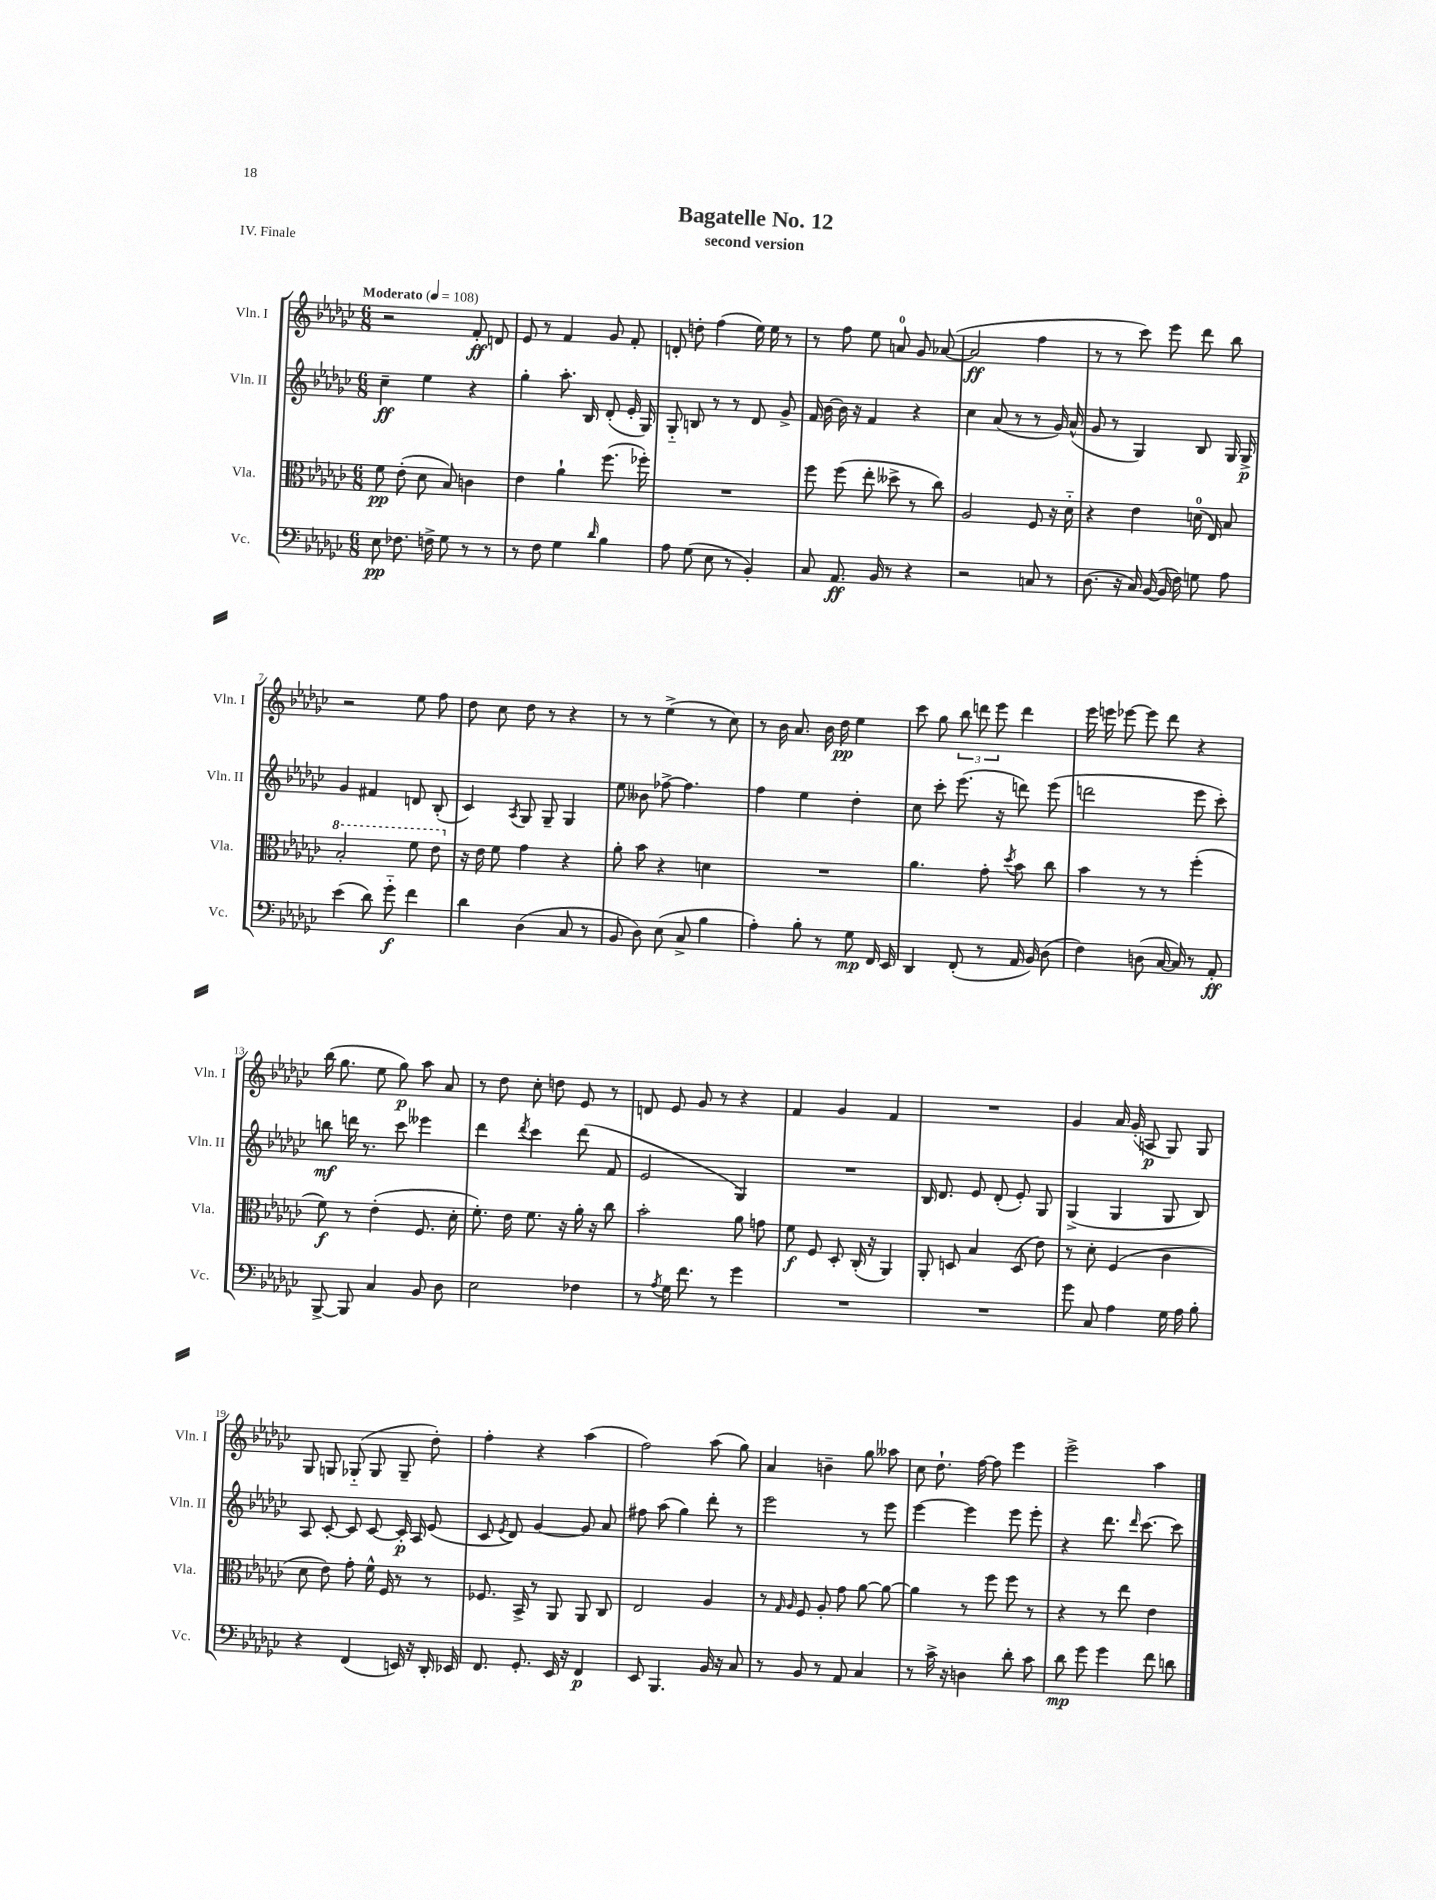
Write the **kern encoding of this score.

**kern	**kern	**kern	**kern
*staff4	*staff3	*staff2	*staff1
*clefF4	*clefC3	*clefG2	*clefG2
*k[b-e-a-d-g-c-]	*k[b-e-a-d-g-c-]	*k[b-e-a-d-g-c-]	*k[b-e-a-d-g-c-]
*M6/8	*M6/8	*M6/8	*M6/8
*MM108	*MM108	*MM108	*MM108
8E-	8f	4cc-~	2r
8.F-	(8e-'	.	.
.	8d-	4ee-	.
16F^	.	.	.
8G-	8B-)	.	.
8r	4c	4r	8f'
8r	.	.	8d
=	=	=	=
8r	4e-	4gg-'	8e-
8F	.	.	8r
4G-	4a-`	8.aa-'	4f
.	.	16B-	.
16qqd-	.	.	.
4B-	(8.ff	(8d-'	8g-
.	.	16e-'	8f'
.	16ff-')	16G-)	.
=	=	=	=
8A-	2.r	8G-'~	8d'
(8G-	.	8B	8dd'
8E-	.	8r	(4ff
8r	.	8r	.
4BB-')	.	8d-	16ee-)
.	.	.	16ee-
.	.	8g-^	8r
=	=	=	=
8C-	8ff	16f	8r
.	.	[16b-	.
8.AA-	(8ff	16b-]	8ff
.	.	16r	.
.	8ee-'	4f	8ee-
16BB-	.	.	.
8r	8dd--^	.	8a
4r	8r	4r	8g-
.	8cc-)	.	([8a-
=	=	=	=
2r	2A-	4cc-	2a-]
.	.	(8a-	.
.	.	8r	.
8C	8F	8r	4ff
8r	16r	16g-)	.
.	16d-'~	(16a-^^	.
=	=	=	=
(8.D-	4r	8g-	8r
.	.	8r	8r
16r	.	.	.
16C-)	4e-	4G-)	8ccc-)
([16BB-	.	.	.
16BB-]	.	.	8eee-
16F)	.	.	.
8G	(16d	8B-	8ddd-
.	16E-)	.	.
8A-	8B-	16G-	8bb-
.	.	16G-^	.
=	=	=	=
(4e-	2b-'	4g-	2r
8d-)	.	4f#	.
8g-'~	.	.	.
4f	8ff	8d	8ee-
.	8ee-	(8B-'	8ff
=	=	=	=
4d-	16r	4c-)	8dd-
.	16e-	.	.
.	8f	.	8cc-
.	.	8qA-	.
(4D-	4g-	8G-	8dd-
.	.	8G-~	8r
8C-	4r	4G-	4r
8r	.	.	.
=	=	=	=
8BB-	8a-'	8ee-	8r
8D-)	8b-	8b--	8r
(8E-	4r	[8ff-^	(4ee-^
8C-^	.	4.ff-]	.
4B-	4d	.	8r
.	.	.	8cc-)
=	=	=	=
4A-')	2.r	4ff	8r
.	.	.	16b-
.	.	.	8.a-
8B-'	.	4ee-	.
8r	.	.	16b-
.	.	.	16dd-
8G-	.	4dd-'	4ee-
16FF	.	.	.
16EE-	.	.	.
=	=	=	=
4DD-	4.a-	8cc-	8ccc-
.	.	8ccc-'	8gg-
(8FF'	.	(8.eee-	12bb-
.	.	.	12ddd
8r	8g-'	.	.
.	.	.	12eee-
.	.	16r	.
.	8qdd-	.	.
16AA-	8b-	8ddd)	4ddd
16BB-)	.	.	.
(8D-	8cc-	(8eee-	.
=	=	=	=
4F)	4b-	2ddd	16eee-
.	.	.	16eee
.	.	.	[8eee-
(8D	8r	.	8eee-]
[16C-	8r	.	8ddd-
16C-])	.	.	.
8r	(4ff'	8eee-	4r
8AA-'	.	8ccc-')	.
=	=	=	=
[8BBB-^	8f)	8bb	(16bb-
.	.	.	8.gg-
8BBB-]	8r	16ddd	.
.	.	8.r	.
4C-	(4e-'	.	8ee-
.	.	8ccc-	8gg-)
8BB-	8.F	4eee--	8aa-
8D-	.	.	8a-
.	16d-'	.	.
=	=	=	=
2E-	8.f')	4ddd-	8r
.	.	.	8dd-
.	16e-	.	.
.	.	8qddd-	.
.	8.f	4ccc-	8cc-'
.	.	.	8dd
.	16r	.	.
4F-	16a-'	(8ddd-	8e-
.	16r	.	.
.	8cc-	8f	8r
=	=	=	=
8r	2b-'	2e-	8d
8qA-	.	.	.
16G-	.	.	8e-
8.f	.	.	.
.	.	.	8g-
8r	.	.	8r
4g-	8a-	4G-)	4r
.	8g	.	.
=	=	=	=
2.r	8f	2.r	4f
.	8F	.	.
.	8D-'	.	4g-
.	(16C-'	.	.
.	16r	.	.
.	4AA-)	.	4f
=	=	=	=
2.r	8AA-'	16B-	2.r
.	.	8.d-	.
.	8D	.	.
.	4B-	8e-	.
.	.	(8d-'	.
.	(8D	8e-')	.
.	8e-)	8G-	.
=	=	=	=
8g-	8r	(4G-^	4g-
8C-	8d-'	.	.
4A-	(4F	4G-	16a-
.	.	.	(16g-'
.	.	.	8A
16G-	4c-	8G-	8G-)
16A-	.	.	.
8B-'	.	8B-)	8G-
=	=	=	=
4r	8d-	8A-	8G-
.	8e-)	[8c-'	8G
(4FF	8g-'	8c-]	(8G-'~
.	16f^^	[8c-	8G-
.	16F	.	.
16EE)	8r	16c-']	8G-~
16r	.	16A-	.
16DD-'	8r	(8e-	8dd-')
16EE-	.	.	.
=	=	=	=
8.FF	8.F-	8c-	4ff'
.	.	8qe-	.
.	.	8d-)	.
8.GG-'	16BB-^	.	.
.	8r	[4g-	4r
16EE-	8AA-	.	.
16r	.	.	.
4FF	8AA-	8g-]	(4aa-
.	8C-	8a-	.
=	=	=	=
8EE-	2E-	8ff#	2ff)
4.BBB-	.	(8aa-	.
.	.	4gg-)	.
16BB-	4A-	8ddd-'	(8aa-
16r	.	.	.
8C-	.	8r	8gg-)
=	=	=	=
8r	8r	2eee-	4a-
.	16qqG-	.	.
.	16qqA-	.	.
8BB-	8F	.	.
8r	8A-'	.	4b~
8AA-	8g-	.	.
4C-	[8a-	8r	8gg-
.	8a-_	8eee-	8aa--
=	=	=	=
8r	4a-]	[4eee-	8cc-
16c-^	.	.	8.dd-`
16r	.	.	.
4D	8r	4eee-]	.
.	.	.	[16ff
.	8ff	.	8ff]
8d-'	8ff	8eee-	4eee-
8c-	8r	8eee-'	.
=	=	=	=
8d-	4r	4r	2eee-^
8g-	.	.	.
4g-	8r	8.ddd-	.
.	8ee-	.	.
.	.	16qqddd-	.
.	.	[8.ccc-	.
8f	4e-	.	4aa-
8d	.	8ccc-]	.
==	==	==	==
*-	*-	*-	*-
